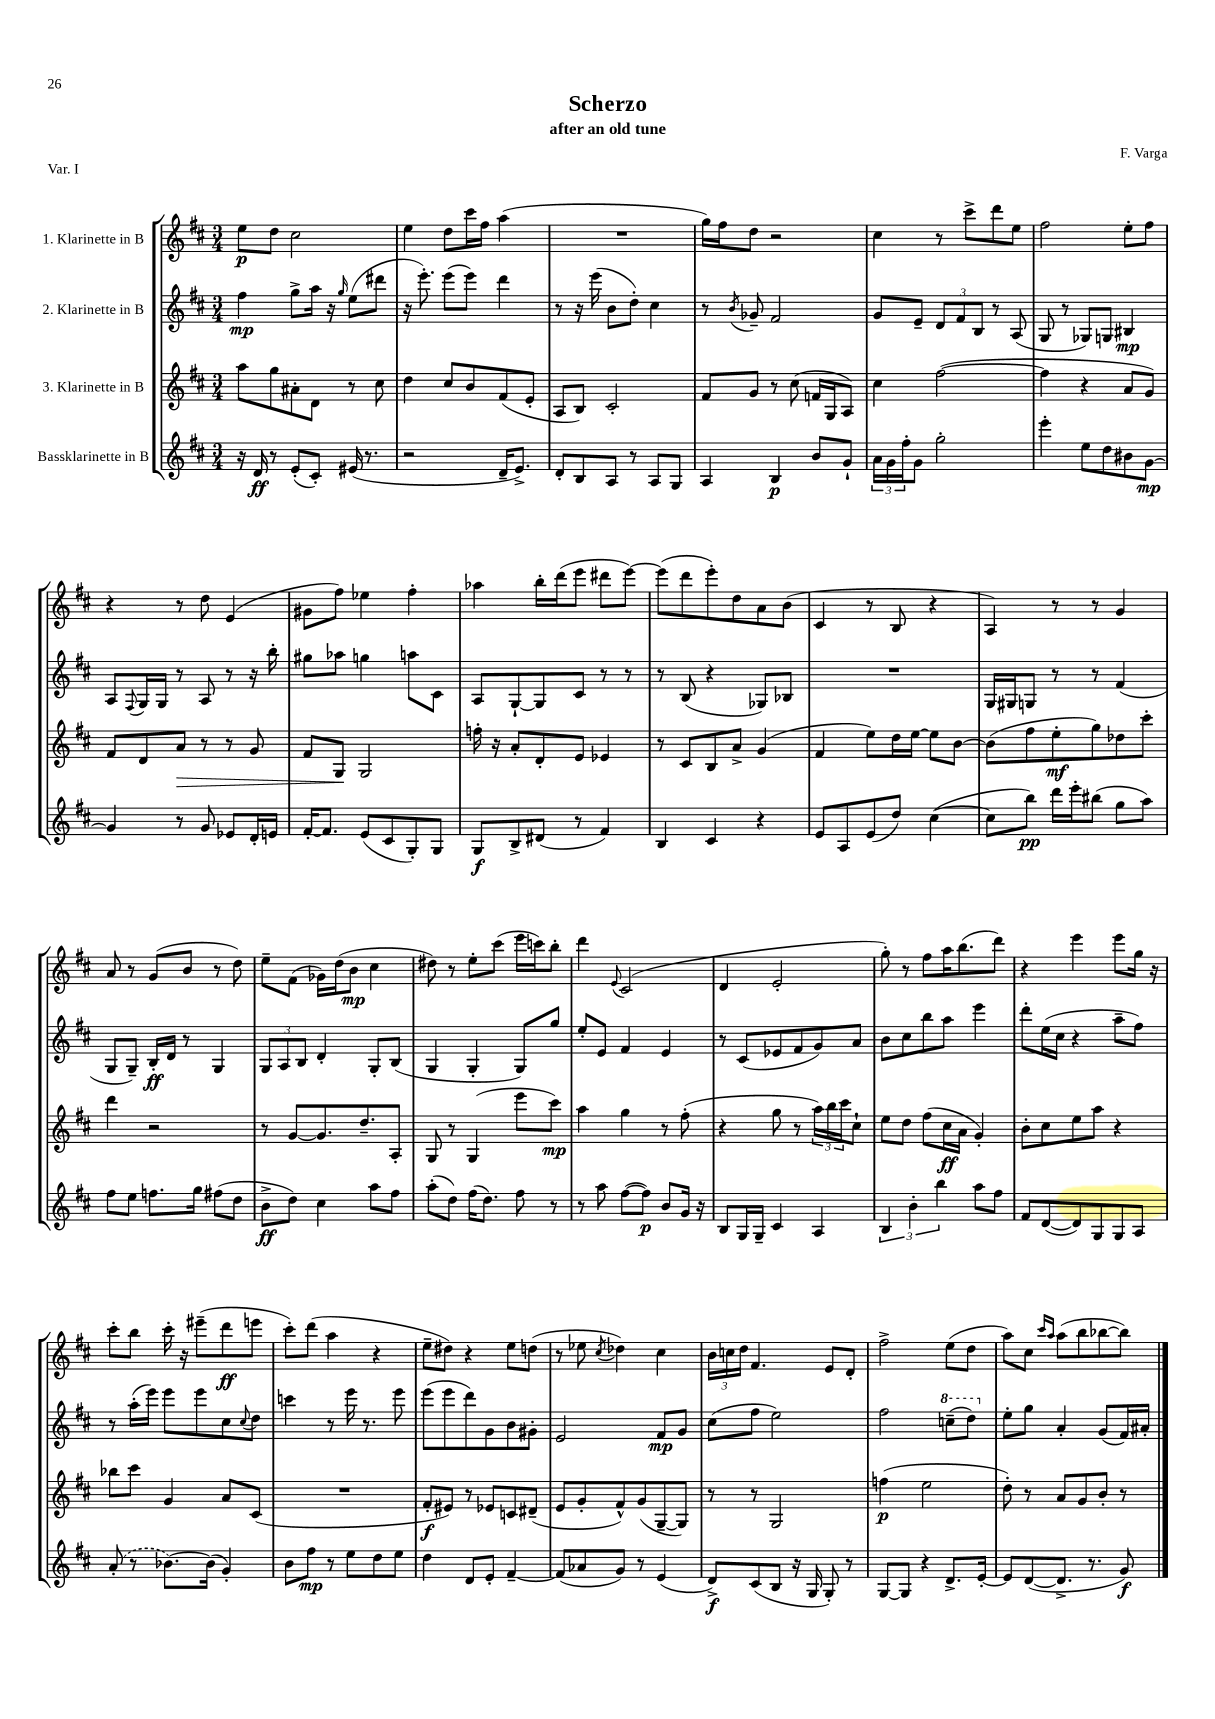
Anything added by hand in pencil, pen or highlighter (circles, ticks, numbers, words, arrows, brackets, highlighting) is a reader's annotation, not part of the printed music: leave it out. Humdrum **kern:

**kern	**kern	**kern	**kern
*staff4	*staff3	*staff2	*staff1
*clefG2	*clefG2	*clefG2	*clefG2
*k[f#c#]	*k[f#c#]	*k[f#c#]	*k[f#c#]
*M3/4	*M3/4	*M3/4	*M3/4
16r	8aa\L	4ff#\	8ee\L
16d/	.	.	.
8r	8gg\	.	8dd\J
(8e'/L	8a#'\	8gg^\L	2cc#\
8c#'/J)	8d\J	16aa\Jk	.
.	.	16r	.
.	.	16qqgg/	.
(16e#/	8r	(8ee\L	.
8.r	.	.	.
.	8cc#\	8ddd#\J	.
=	=	=	=
2r	4dd\	16r	4ee\
.	.	8.eee'\)	.
.	8cc#/L	(8eee\L	8dd\L
.	8b/	8eee\J)	16ccc#\L
.	.	.	16ff#\JJ
16d~/LK	(8f#/	4ddd\	(4aa\
8.e^/J)	.	.	.
.	8e'/J	.	.
=	=	=	=
8d'/L	8A/L	8r	2.r
8B/	8B/J)	16r	.
.	.	(16eee\	.
8A/J	2c#'/	8b\L	.
8r	.	8dd'\J)	.
8A/L	.	4cc#\	.
8G/J	.	.	.
=	=	=	=
4A/	8f#/L	8r	16gg\LL)
.	.	.	16ff#\J
.	.	8qb/	.
.	8g/J	8g-~/	8dd\J
4B/	8r	2f#/	2r
.	(8cc#\	.	.
8b/L	16f/LL	.	.
.	16G/J	.	.
8g`/J	8A/J)	.	.
=	=	=	=
24a\LL	4cc#\	8g/L	4cc#\
24g\	.	.	.
24ff#'\J	.	.	.
8g\J	.	8e~/J	.
2gg'\	([2ff#\	12d/L	8r
.	.	12f#/	.
.	.	.	8ccc#^\L
.	.	12B/J	.
.	.	8r	8ddd\
.	.	(8A/	8ee\J
=	=	=	=
4eee'\	4ff#\]	8G/	2ff#\
.	.	8r	.
8ee\L	4r	8G-/L)	.
8dd\	.	8G/J	.
8b#\	8a/L	4B#/	8ee'\L
[8g\J	8g/J)	.	8ff#\J
=	=	=	=
4g/]	8f#/L	8A/L	4r
.	.	8qqF#/	.
.	8d/	16G/L	.
.	.	16G/JJ	.
8r	8a/J	8r	8r
8g/	8r	8A/	8dd\
8e-/L	8r	8r	(4e/
16d'/L	8g/	16r	.
16e/JJ	.	16bb'\	.
=	=	=	=
[16f#'/LK	8f#/L	8gg#\L	8g#\L
8.f#/]J	.	.	.
.	8G/J	8aa-\J	8ff#\J)
(8e/L	2G/	4gg\	4ee-\
8c#/	.	.	.
8G'/)	.	8aa\L	4ff#'\
8G/J	.	8c#\J	.
=	=	=	=
8G/L	16ff'\	8A/L	4aa-\
.	16r	.	.
8B^/	8a'/L	[8G`/	.
(8d#/J	8d'/	8G/]	16bb'\LL
.	.	.	(16ddd\J
8r	8e/J	8c#/J	8eee\J
4f#/)	4e-/	8r	8ddd#\L
.	.	8r	[8eee\J)
=	=	=	=
4B/	8r	8r	(8eee\]L
.	8c#/L	(8B/	8ddd\
4c#/	8B/	4r	8eee'\)
.	8a^/J	.	8dd\
4r	(4g/	8G-/L)	8a\
.	.	8B-/J	(8b\J
=	=	=	=
8e/L	4f#/	2.r	4c#/
8A/	.	.	.
(8e/	8ee\L)	.	8r
8dd/J)	16dd\L	.	8B/
.	[16ee\JJ	.	.
([4cc#\	8ee\]L	.	4r
.	[8b\J	.	.
=	=	=	=
8cc#\]L	(8b\]L	16G/LL	4A/)
.	.	16G#/J	.
8bb\J)	8ff#\	8G/J	.
16ddd\LL	8ee'\	8r	8r
16eee'\J	.	.	.
(8bb#\J	8gg\)	8r	8r
8gg\L	8dd-\	(4f#/	4g/
8aa\J)	8ccc#'\J	.	.
=	=	=	=
8ff#\L	4ddd\	8G/L	8a/
8ee\J	.	8G~/J)	8r
8.ff\L	2r	16B'/LL	(8g/L
.	.	16d/JJ	.
.	.	8r	8b/J
16gg\Jk	.	.	.
(8ff#\L	.	4G/	8r
8dd\J	.	.	8dd\)
=	=	=	=
8b^\L	8r	12G/L	8ee~\L
.	.	12A/	.
8dd\J)	[8g/L	.	(8f#\J
.	.	12B/J	.
4cc#\	8.g/]	4d'/	16g-\LL)
.	.	.	(16dd\J
.	.	.	8b\J
.	8.dd~/	.	.
8aa\L	.	8G'/L	4cc#\
8ff#\J	8A'/J	(8B/J	.
=	=	=	=
(8aa'\L	8G/	4G/	8dd#\)
8dd\J)	8r	.	8r
(16ff#\LK	(4G/	4G'/	8ee'\L
8.dd\J)	.	.	.
.	.	.	(8ccc#\J
8ff#\	8eee\L	8G/L)	16eee\LL
.	.	.	16ccc\J)
8r	8ccc#\J)	8gg/J	8bb'\J
=	=	=	=
8r	4aa\	8ee'/L	4ddd\
8aa\	.	8e/J	.
.	.	.	8qqe/
([8ff#\L	4gg\	4f#/	(2c#/
8ff#\]J)	.	.	.
8b/L	8r	4e/	.
16g/Jk	(8ff#'\	.	.
16r	.	.	.
=	=	=	=
8B/L	4r	8r	4d/
16G/L	.	(8c#/L	.
16G~/JJ	.	.	.
4c#/	8gg\	8e-/	2e'/
.	8r	8f#/	.
4A/	24aa\LL)	8g/)	.
.	24bb\	.	.
.	24ccc#\J	.	.
.	8cc#`\J	8a/J	.
=	=	=	=
6B/	8ee\L	8b\L	8gg'\)
.	8dd\J	8cc#\	8r
6b'\	.	.	.
.	(8ff#\L	8bb\	8ff#\L
6bb\	.	.	.
.	16cc#\L	8aa\J	16aa\K
.	16a\JJ	.	(8.bb\
8aa\L	4g'/)	4eee\	.
8ff#\J	.	.	8ddd\J)
=	=	=	=
8f#/L	8b'\L	8ddd'\L	4r
([8d/	8cc#\	(16ee\L	.
.	.	16cc#\JJ	.
8d/])	8ee\	4r	4eee\
8G/	8aa\J	.	.
8G/	4r	8aa~\L	8eee\L
8A/J	.	8ff#\J)	16gg\Jk
.	.	.	16r
=	=	=	=
(8a'/	8bb-\L	8r	8ccc#'\L
8r	8ccc#\J	(16aa'\LL	8bb\J
.	.	16eee\JJ)	.
[8.b-\L)	4g/	8eee\L	16ccc#'\
.	.	.	16r
.	.	8eee\	(8eee#~\L
(16b-\]Jk	.	.	.
4g'/)	8a/L	8cc#\	8ddd\
.	.	8qqcc#/	.
.	(8c#/J	8dd\J	8eee\J
=	=	=	=
8b\L	2.r	4ccc\	8ccc#'\L)
8ff#\J	.	.	(8ddd\J
8r	.	8r	4aa\
8ee\L	.	16eee\	.
.	.	8.r	.
8dd\	.	.	4r
8ee\J	.	8eee\	.
=	=	=	=
4dd\	8f#'/L	(8eee\L	8ee~\L
.	8e#/J)	8eee\	8dd#\J)
8d/L	8r	8ddd\)	4r
8e'/J	8e-/L	8g\	.
[4f#~/	8c/	8b\	8ee\L
.	(8d#~/J	8g#'\J	(8dd\J
=	=	=	=
(8f#/]L	8e/L	2e/	8r
8a-/	8g'/	.	8ee-\
.	.	.	8qcc#/
8g/J)	8f#^^/)	.	4dd-\)
8r	(8g/	.	.
(4e/	[8G~/	8f#/L	4cc#\
.	8G/]J)	8g/J	.
=	=	=	=
8d^/L)	8r	(8cc#\L	24b\LL
.	.	.	24cc\
.	.	.	24dd\JJ
(8c#/	8r	8ff#\J	4.f#/
8B/J	2G/	2ee\)	.
16r	.	.	.
16G/	.	.	.
8G'/)	.	.	8e/L
8r	.	.	8d'/J
=	=	=	=
[8G/L	(4ff\	2ff#\	2ff#^\
8G/]J	.	.	.
4r	2ee\	.	.
8.d^/L	.	(8ccc~\L	(8ee\L
.	.	8ddd\J)	8dd\J
[16e'/Jk	.	.	.
=	=	=	=
8e/]L	8dd'\)	8ee'\L	8aa\L)
([8d/	8r	8gg\J	8cc#\J
.	.	.	16qqccc#/LL
.	.	.	16qqaa/JJ
8.d^/]J	8a/L	4a'/	(8aa\L
.	8g/	.	8bb\
8.r	.	.	.
.	8b'/J	(8g/L	[8bb-\
8g/)	8r	16f#/L)	8bb-\]J)
.	.	16a#'/JJ	.
==	==	==	==
*-	*-	*-	*-
